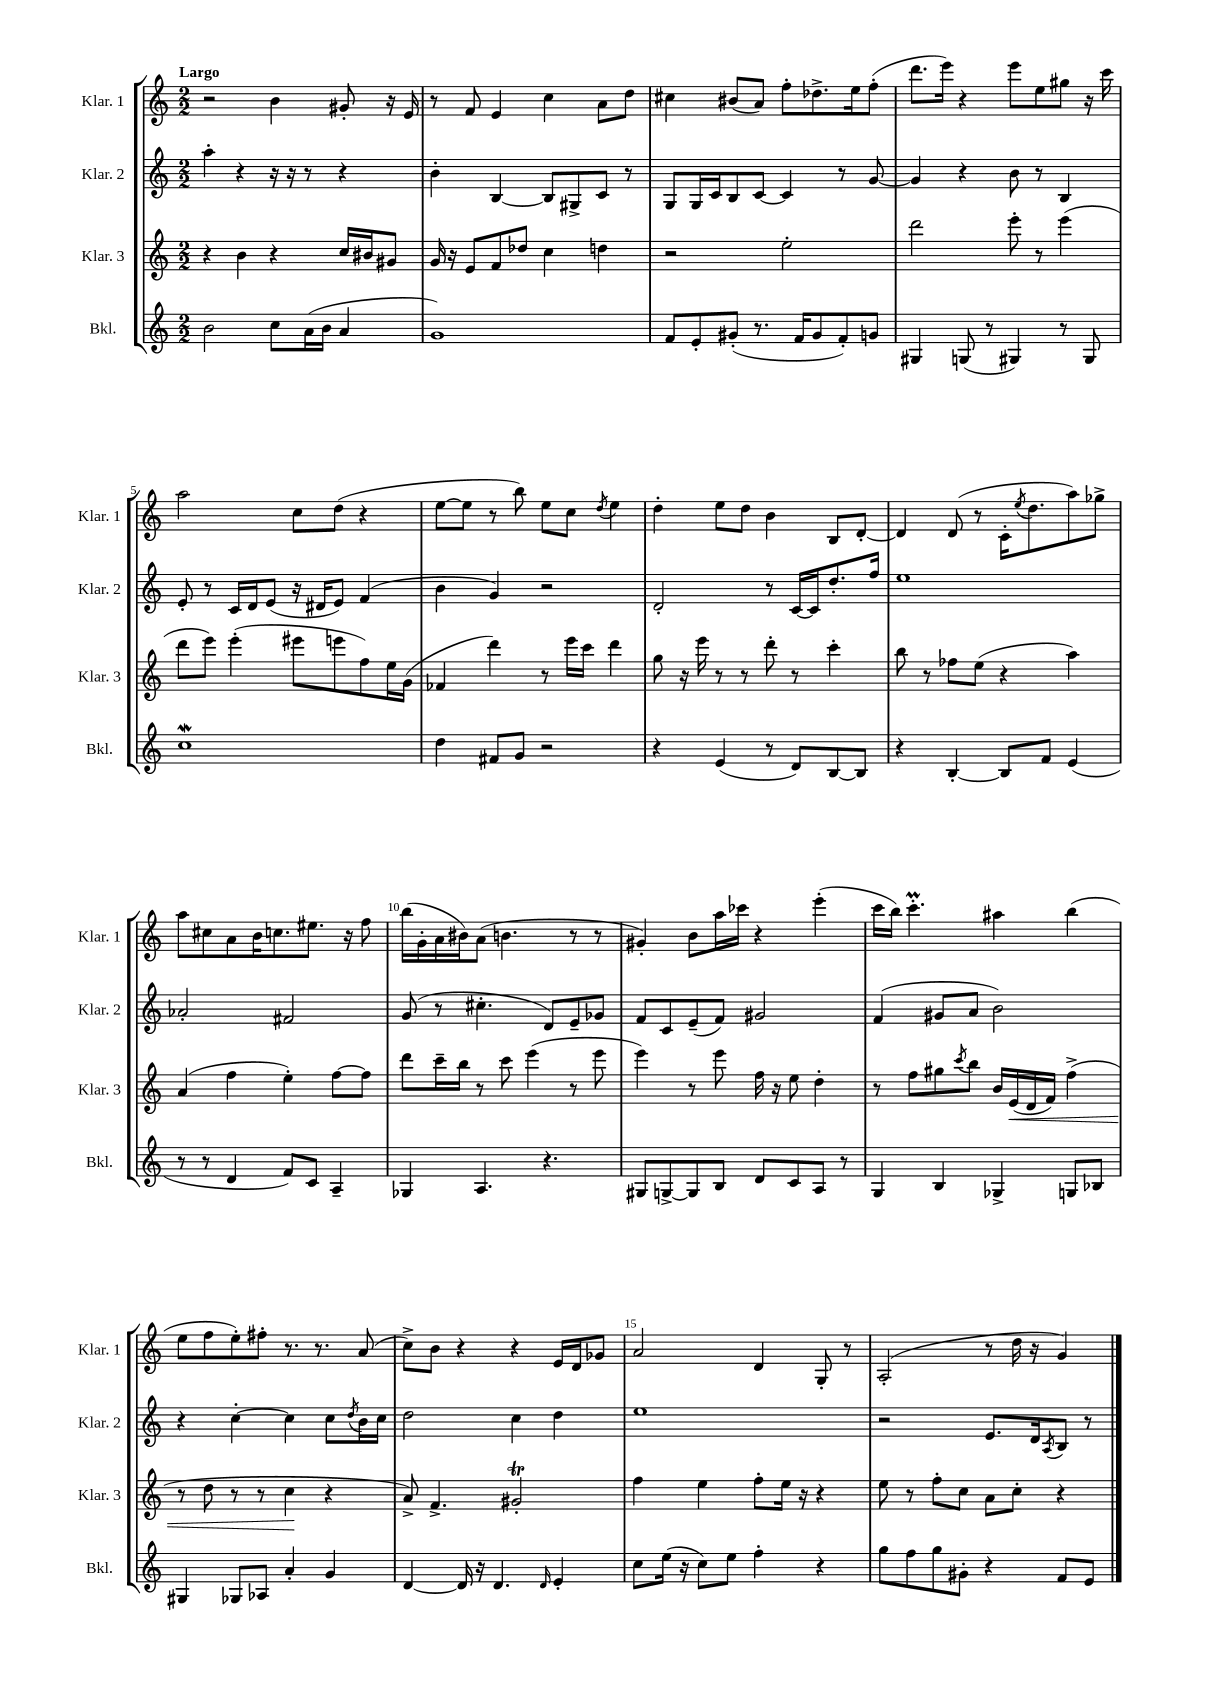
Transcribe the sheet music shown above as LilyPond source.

<<
\new StaffGroup <<
\new Staff = "s0" \with { instrumentName = "Klar. 1" shortInstrumentName = "Klar. 1" } {
    \clef treble \key c \major \numericTimeSignature \time 2/2 \tempo "Largo"
    r2 b'4 gis'8-. r16 e'16 |
    r8 f'8 e'4 c''4 a'8 d''8 |
    cis''4 bis'8( a'8) f''8-. des''8.-> e''16 f''8-.( |
    d'''8. e'''16) r4 e'''8 e''8 gis''8 r16 c'''16 |
    a''2 c''8 d''8( r4 |
    e''8~ e''8 r8 b''8) e''8 c''8 \acciaccatura { d''8 } e''4 |
    d''4-. e''8 d''8 b'4 b8 d'8~-. |
    d'4 d'8( r8 c'16-. \acciaccatura { e''8 } d''8. a''8) ges''8-> |
    a''8 cis''8 a'8 b'16 c''8. eis''8. r16 f''8 |
    b''16( g'16-. a'16 bis'16) a'8( b'4. r8 r8 |
    gis'4-.) b'8 a''16 ces'''16 r4 e'''4-.( |
    c'''16 b''16) c'''4.-.\prall ais''4 b''4( |
    e''8 f''8 e''8-.) fis''8-. r8. r8. a'8( |
    c''8->) b'8 r4 r4 e'16 d'16 ges'8 |
    a'2 d'4 g8-. r8 |
    a2-.( r8 d''16 r16 g'4) \bar "|." |
}
\new Staff = "s1" \with { instrumentName = "Klar. 2" shortInstrumentName = "Klar. 2" } {
    \clef treble \key c \major \numericTimeSignature \time 2/2
    a''4-. r4 r16 r16 r8 r4 |
    b'4-. b4~ b8 gis8-> c'8 r8 |
    g8 g16 c'16 b8 c'8~ c'4 r8 g'8~ |
    g'4 r4 b'8 r8 b4 |
    e'8-. r8 c'16 d'16 e'8( r16 dis'16 e'8) f'4( |
    b'4 g'4) r2 |
    d'2-. r8 c'16~ c'16 d''8.-. f''16 |
    e''1 |
    aes'2-. fis'2 |
    g'8( r8 cis''4.-. d'8) e'8-- ges'8 |
    f'8 c'8 e'8--( f'8) gis'2 |
    f'4( gis'8 a'8 b'2) |
    r4 c''4~-. c''4 c''8 \acciaccatura { d''8 } b'16 c''16 |
    d''2 c''4 d''4 |
    e''1 |
    r2 e'8. d'16 \acciaccatura { a8 } b8 r8 \bar "|." |
}
\new Staff = "s2" \with { instrumentName = "Klar. 3" shortInstrumentName = "Klar. 3" } {
    \clef treble \key c \major \numericTimeSignature \time 2/2
    r4 b'4 r4 c''16 bis'16 gis'8 |
    g'16 r16 e'8 f'8 des''8 c''4 d''4 |
    r2 e''2-. |
    d'''2 e'''8-. r8 e'''4( |
    d'''8 e'''8) e'''4-.( eis'''8 e'''8 f''8) e''16 g'16( |
    fes'4 d'''4) r8 e'''16 c'''16 d'''4 |
    g''8 r16 e'''16 r8 r8 d'''8-. r8 c'''4-. |
    b''8 r8 fes''8 e''8( r4 a''4) |
    a'4( f''4 e''4-.) f''8~ f''8 |
    d'''8 c'''16-- b''16 r8 c'''8 e'''4( r8 e'''8 |
    e'''4) r8 e'''8 f''16 r16 e''8 d''4-. |
    r8 f''8 gis''8 \acciaccatura { c'''8 } b''8 b'16 e'16\<( d'16 f'16) f''4->( |
    r8 d''8 r8 r8 c''4\! r4 |
    a'8->) f'4.-> gis'2-.\trill |
    f''4 e''4 f''8-. e''16 r16 r4 |
    e''8 r8 f''8-. c''8 a'8 c''8-. r4 \bar "|." |
}
\new Staff = "s3" \with { instrumentName = "Bkl." shortInstrumentName = "Bkl." } {
    \clef treble \key c \major \numericTimeSignature \time 2/2
    b'2 c''8 a'16( b'16 a'4 |
    g'1) |
    f'8 e'8-. gis'8-.( r8. f'16 gis'8 f'8-.) g'8 |
    gis4 g8( r8 gis4) r8 gis8 |
    c''1\mordent |
    d''4 fis'8 g'8 r2 |
    r4 e'4( r8 d'8) b8~ b8 |
    r4 b4~-. b8 f'8 e'4( |
    r8 r8 d'4 f'8) c'8 a4-- |
    ges4 a4. r4. |
    gis8 g8~-> g8 b8 d'8 c'8 a8 r8 |
    g4 b4 ges4-> g8 bes8 |
    gis4 ges8 aes8 a'4-. g'4 |
    d'4~ d'16 r16 d'4. \grace { d'16 } e'4-. |
    c''8 e''16( r16 c''8) e''8 f''4-. r4 |
    g''8 f''8 g''8 gis'8-. r4 f'8 e'8 \bar "|." |
}
>>
>>
\layout { \context { \Score \override BarNumber.break-visibility = ##(#f #t #t) barNumberVisibility = #(every-nth-bar-number-visible 5) } }
